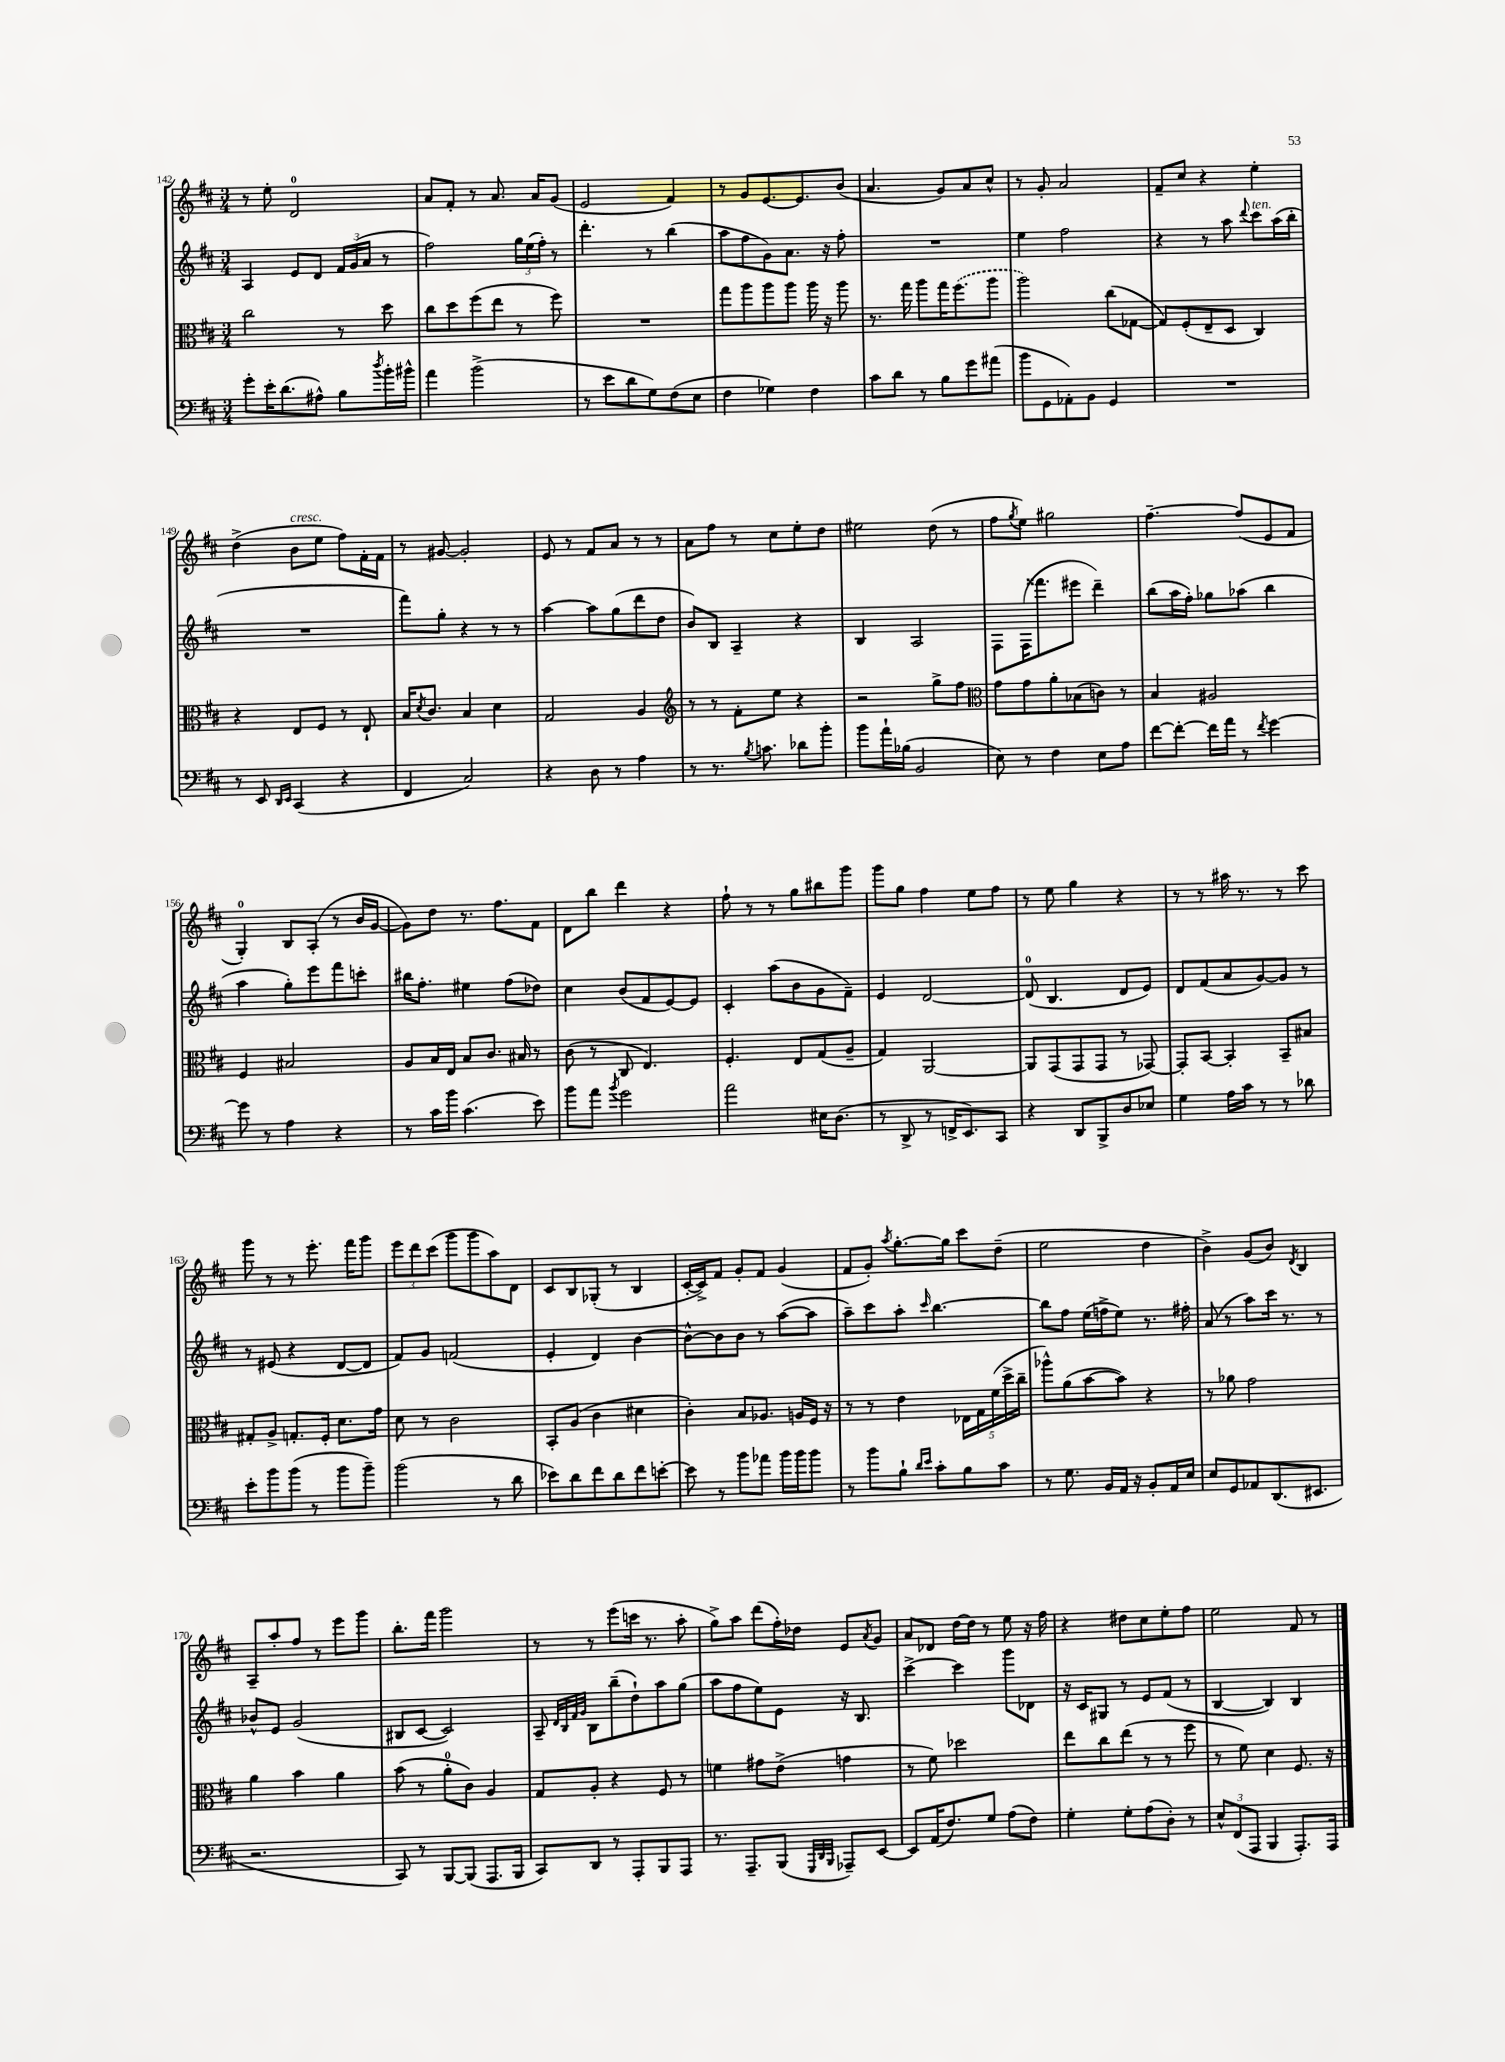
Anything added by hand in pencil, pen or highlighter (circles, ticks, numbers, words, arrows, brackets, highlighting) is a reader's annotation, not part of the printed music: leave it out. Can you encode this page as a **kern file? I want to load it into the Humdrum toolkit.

**kern	**kern	**kern	**kern
*part4	*part3	*part2	*part1
*staff4	*staff3	*staff2	*staff1
*clefF4	*clefC3	*clefG2	*clefG2
*k[f#c#]	*k[f#c#]	*k[f#c#]	*k[f#c#]
*M3/4	*M3/4	*M3/4	*M3/4
=142	=142	=142	=142
8g'\L	2cc#\	4A/	8r
16e'\K	.	.	8ee'\
(8.d\	.	.	.
.	.	8e/L	2d/
8A#X^^\J)	.	8d/J	.
8B\L	8r	24f#/LL	.
.	.	(24g/	.
.	.	24a/JJ	.
8qdd/	.	.	.
16b'\L	8dd\	8r	.
16b#X^^\JJ	.	.	.
=143	=143	=143	=143
4a\	8cc#\L	2ff#\)	8a/L
.	8dd\	.	8f#'/J
(2b^\	(8ff#\	.	8r
.	8ee\J	.	8.a/
.	8r	24gg\LL	.
.	.	(24ee\	.
.	.	.	16a/KL
.	.	24ff#'\JJ)	.
.	8ff#\)	8r	(8g/J
=144	=144	=144	=144
8r	2.r	4.ddd'\	2e/
8e\L	.	.	.
8d\	.	.	.
8G\)	.	8r	.
(8F#\	.	(4bb\	4f#/)
8E\J	.	.	.
=145	=145	=145	=145
4F#\	8gg\L	8aa\L	8r
.	8aa\	8ff#\	8g/L
4G-X\)	8aa\	8g\)	[8.e/
.	8aa\J	8.a\J	.
.	.	.	8.e/]
4F#\	16aa\	.	.
.	16r	16r	.
.	8aa\	8ff#'\	(8b/J
=146	=146	=146	=146
8c#\L	8.r	2.r	4.a/
8d\J	.	.	.
.	16gg\	.	.
8r	8aa\L	.	.
8B\L	16gg\K	.	8g/L)
.	(8.ff#\	.	.
8g\	.	.	8a/
(8a#X\J	8aa\J	.	8cc#^^/J
=147	=147	=147	=147
8b\L	2aa\)	4ee\	8r
8GG\	.	.	8g'/
8AA-X'\)	.	2ff#\	2a/
8BB\J	.	.	.
4GG/	(8cc#\L	.	.
.	[8G-X\J	.	.
=148	=148	=148	=148
2.r	8G-/L])	4r	8f#~/L
.	(8F#'/	.	8cc#/J
.	8E~/	8r	4r
.	8D/J	8aa\	.
.	.	8qqddd/	.
!	!	!LO:TX:a:i:t=ten.	!
.	4C#/)	8ccc#\L	4ee'\
.	.	(16aa\L	.
.	.	16bb'\JJ	.
!!LO:LB:g=z
=149	=149	=149	=149
8r	4r	2.r	(4dd^\
8EE/	.	.	.
16qqDD/LL	.	.	.
16qqEE/JJ	.	.	.
!	!	!	!LO:TX:a:i:t=cresc.
(4CC#/	8E/L	.	8b\L
.	8F#/J	.	8ee\J
4r	8r	.	8ff#\L)
.	8E`/	.	16f#'\L
.	.	.	16f#\JJ
=150	=150	=150	=150
4FF#/	16B/KL	8fff#\L)	8r
.	8qd/	.	.
.	8.c#/J	.	.
.	.	8gg'\J	[8g#X/
2C#/)	4B/	4r	2g#'/]
.	4d\	8r	.
.	.	8r	.
=151	=151	=151	=151
4r	2G/	[4aa\	8e/
.	.	.	8r
8D\	.	8aa\L]	8f#/L
8r	.	(8gg\	8a/J
4A\	4A/	8ddd\	8r
.	.	8dd\J	8r
=152	=152	=152	=152
*	*clefG2	*	*
8r	8r	8b/L)	8a\L
8.r	8r	8B/J	8ff#\J
.	8f#'\L	4A~/	8r
8qB/	.	.	.
8.cn\	.	.	.
.	8ee\J	.	8cc#\L
8d-X\L	4r	4r	8ee'\
8b'\J	.	.	8dd\J
=153	=153	=153	=153
8b\L	2r	4B/	2ee#X\
16a`\L	.	.	.
(16B-X\JJ	.	.	.
2BB/	.	2A/	.
.	8gg^\L	.	(8dd\
.	8ff#\J	.	8r
=154	=154	=154	=154
*	*clefC3	*	*
8E\)	8g\L	8F#\L	8ff#\L
.	.	.	8qgg/
8r	8g\	(16F#\K	8ee\J)
.	.	8.fff##X\	.
4F#\	8a'\	.	2gg#X\
.	(8B-X\	8eee#X\J	.
8E\L	8cn\J)	4ddd~\)	.
8A\J	8r	.	.
=155	=155	=155	=155
[8f#\L	4B/	(8bb\L	[4.ff#~\
8f#'\J_	.	16aa\L	.
.	.	16ff#'\JJ)	.
16f#\LL]	2A#X/	8gg-X\L	.
16a\JJ	.	.	.
8r	.	(8aa-X\J	(8ff#/L]
8qf#/	.	.	.
[4g\	.	4bb\	8e/
.	.	.	8f#/J
!!LO:LB:g=z
=156	=156	=156	=156
8g\]	4F#/	4aa\	4G'/)
8r	.	.	.
4A\	2B#X/	8gg'\L)	8B/L
.	.	8eee\	(8A'/J
4r	.	8fff#\	8r
.	.	8cccn'\J	16b/LL
.	.	.	[16g/JJ
=157	=157	=157	=157
8r	8A/L	16bb#X\KL	8g\L])
.	.	8.ff#'\J	.
16c#\LL	16B/L	.	8dd\J
16b\JJ	16E/JJ	.	.
(4.c#\	8B/L	4ee#X\	8.r
.	8.c#/J	.	.
.	.	.	8.ff#\L
.	.	(8ff#\L	.
.	16B#X/	.	.
8e\)	8r	8dd-X\J)	8f#\J
=158	=158	=158	=158
8b\L	(8c#\	4cc#\	8d\L
8a\J	8r	.	8bb\J
8qb/	.	.	.
2g\	8C#/	(8b/L	4ddd\
.	4.E/)	8f#/	.
.	.	[8e/)	4r
.	.	8e/J]	.
=159	=159	=159	=159
2a\	4.F#'/	4c#'/	8ff#`\
.	.	.	8r
.	.	(8aa\L	8r
.	8E/L	8b\	8gg\L
16E#X\KL	(8G/	8g\	8bb#X\
(8.D\J	.	.	.
.	8A~/J	8f#~\J)	8ggg\J
=160	=160	=160	=160
8r	4G/)	4e/	8ggg\L
8DD^/	.	.	8gg\J
8r	[2AA/	[2d/	4ff#\
16FFn^/KL	.	.	.
8.EE/)	.	.	.
.	.	.	8ee\L
8CC#/J	.	.	8ff#\J
=161	=161	=161	=161
4r	8AA/L]	(8d/]	8r
.	(8GG/	4.B/	8ee\
8DD/L	8GG/	.	4gg\
8BBB^/	8GG/J	.	.
8D/	8r	8d/L	4r
8E-X/J	[8GG-X/)	8e/J)	.
=162	=162	=162	=162
4G\	8GG-'/L]	8d/L	8r
.	[8BB/J	(8f#/	8r
16A\LL	4BB'/]	8a/	16aa#X\
16c#\JJ	.	.	8.r
8r	.	[8g/)	.
8r	8BB~/L	8g/J]	8r
8d-X\	8B#X/J	8r	8ccc#\
!!LO:LB:g=z
=163	=163	=163	=163
8e'\L	8G#X'/L	8r	8ggg\
8b\	8A^/J	(8e#X/	8r
(8b\J	8.Gn'/L	4r	8r
8r	.	.	8.eee'\
.	16F#'/Jk	.	.
8b\L	8.d\L	[8d/L	.
.	.	.	16fff#\KL
8b~\J)	.	8d/J]	8ggg\J
.	16g\Jk	.	.
=164	=164	=164	=164
(2b\	8d\	8f#/L)	12eee\L
.	.	.	12ddd\
.	8r	8g/J	.
.	.	.	(12ccc#\J
.	2c#\	(2fn/	8ggg\L
.	.	.	8ggg\
8r	.	.	8aa\)
8d\	.	.	8d\J
=165	=165	=165	=165
8e-X\L)	8BB'/L	4e'/	8c#/L
8d\	(8A/J	.	8B/
8f#\	4c#\	4d/)	(8G-X'/J
8d\	.	.	8r
8f#\	4d#X\	[4b\	4B/
[8en'\J	.	.	.
=166	=166	=166	=166
8e\]	4c#'\)	8b^^\L_	[16c#'/LL
.	.	.	16c#^/J])
8r	.	8b\]	8f#/J
8b\L	8B/L	8b\J	8g'/L
8a-X\J	8.A-X/J	8r	8f#/J
16b\LL	.	([8aa\L	(4g/
16b\J	16An/LL	.	.
8b\J	16F#/JJ	8aa\J]	.
.	16r	.	.
=167	=167	=167	=167
8r	8r	8aa~\L)	8f#/L
8b\L	8r	8ccc#\	8g'/J)
.	.	.	8qaa/
8B`\J	4e\	8aa'\J	[8.gg'\L
16qqd/LL	.	.	.
16qqe/JJ	.	16qqccc#/	.
8c#'\L	.	[4.bb\	.
.	.	.	16gg\Jk]
8B\	20E-X\LL	.	8ccc#\L
.	20G\	.	.
.	(20f#\	.	.
8c#\J	.	.	(8dd~\J
.	20dd^\	.	.
.	20cc#~\JJ	.	.
=168	=168	=168	=168
8r	8aa-X^^\L)	8bb\L]	2ee\
8.G\	(8a\	8ff#\J	.
.	[8b\	(16ee\LL	.
16BB/LL	.	16ffn^\J	.
16AA/JJ	8b\J])	8ee\J)	.
16r	.	.	.
8BB'/L	4r	8.r	4dd\
16AA/L	.	.	.
16E/JJ	.	16ff#X'\	.
=169	=169	=169	=169
8E/L	8r	(8a/	4b^\)
8GG/	8a-X\	8r	.
8AA-X/	2g\	8aa\L)	(8g/L
(8.DD/	.	16ccc#\Jk	8b/J)
.	.	8.r	.
.	.	.	8qd/
.	.	.	4B/
8.EE#X/J	.	.	.
.	.	8r	.
!!LO:LB:g=z
=170	=170	=170	=170
2.r	4a\	8b-X^^/L	8A~/L
.	.	8e/J	8aa'/
.	4b\	(2g/	8ff#/J
.	.	.	8r
.	4a\	.	8eee\L
.	.	.	8ggg\J
=171	=171	=171	=171
8CC#/)	(8b\	8B#X/L	8.bb'\L
8r	8r	[8c#/J	.
.	.	.	16fff#\Jk
[8BBB/L	8a'\L	2c#/])	2ggg\
(8BBB/J]	8c#\J)	.	.
8.AAA/L	4A/	.	.
16BBB/Jk	.	.	.
=172	=172	=172	=172
8CC#/L)	8G/L	8A~/	8r
.	.	32qqd/LLL	.
.	.	32qqB/	.
.	.	32qqf#/	.
.	.	32qqg/JJJ	.
8DD/J	8A'/J	8B\L	8r
8r	4r	(8bb~\	(8eee\L
8AAA'/L	.	8dd`\)	16cccn\Jk
.	.	.	8.r
8BBB/	8F#/	8aa\	.
8AAA/J	8r	(8gg\J	8aa'\
=173	=173	=173	=173
8.r	4fn\	8aa\L	8gg^\L)
.	.	8ff#\	8aa\J
8.AAA~/L	.	.	.
.	8g#X\L	8ee\)	(8ddd\L
(8BBB/J	(8e^\J	8e\J	16ff#'\L)
.	.	.	16dd-X\JJ
32qqGGG/LLL	.	.	.
32qqDD/	.	.	.
32qqBBB/JJJ	.	.	.
8AAA-X~/L)	4gn\	16r	8e/L
.	.	8.B/	.
.	.	.	8qa/
[8EE/J	.	.	8g/J
=174	=174	=174	=174
8EE/L]	8r	[4ccc#^\	8a/L
(16AA/K	8f#\)	.	8d-X/J
8.F#/)	.	.	.
.	2dd-X\	4ccc#\]	[16dd\LL
.	.	.	16dd\JJ]
8G/J	.	.	8r
(8A\L	.	8ggg\L	8ee\
8F#\J)	.	8d-X\J	16r
.	.	.	16ff#\
=175	=175	=175	=175
4G'\	8ee\L	16r	4r
.	.	16c#/KL	.
.	8cc#\	8G#X/J	.
8G'\L	(8ee\J	8r	8dd#X\L
(8A\	8r	8e/L	8cc#\
8D'\J)	8r	(8f#/J	8ee'\
8r	8ff#\	8r	8ff#\J
=176	=176	=176	=176
12E^^/L	8r	[4B/	2ee\
(12FF#/	.	.	.
.	8f#\)	.	.
12AAA/J	.	.	.
4BBB/	4d\	4B/])	.
8.AAA'/L)	8.F#/	4B/	8f#/
.	.	.	8r
16AAA/Jk	16r	.	.
==	==	==	==
*-	*-	*-	*-
